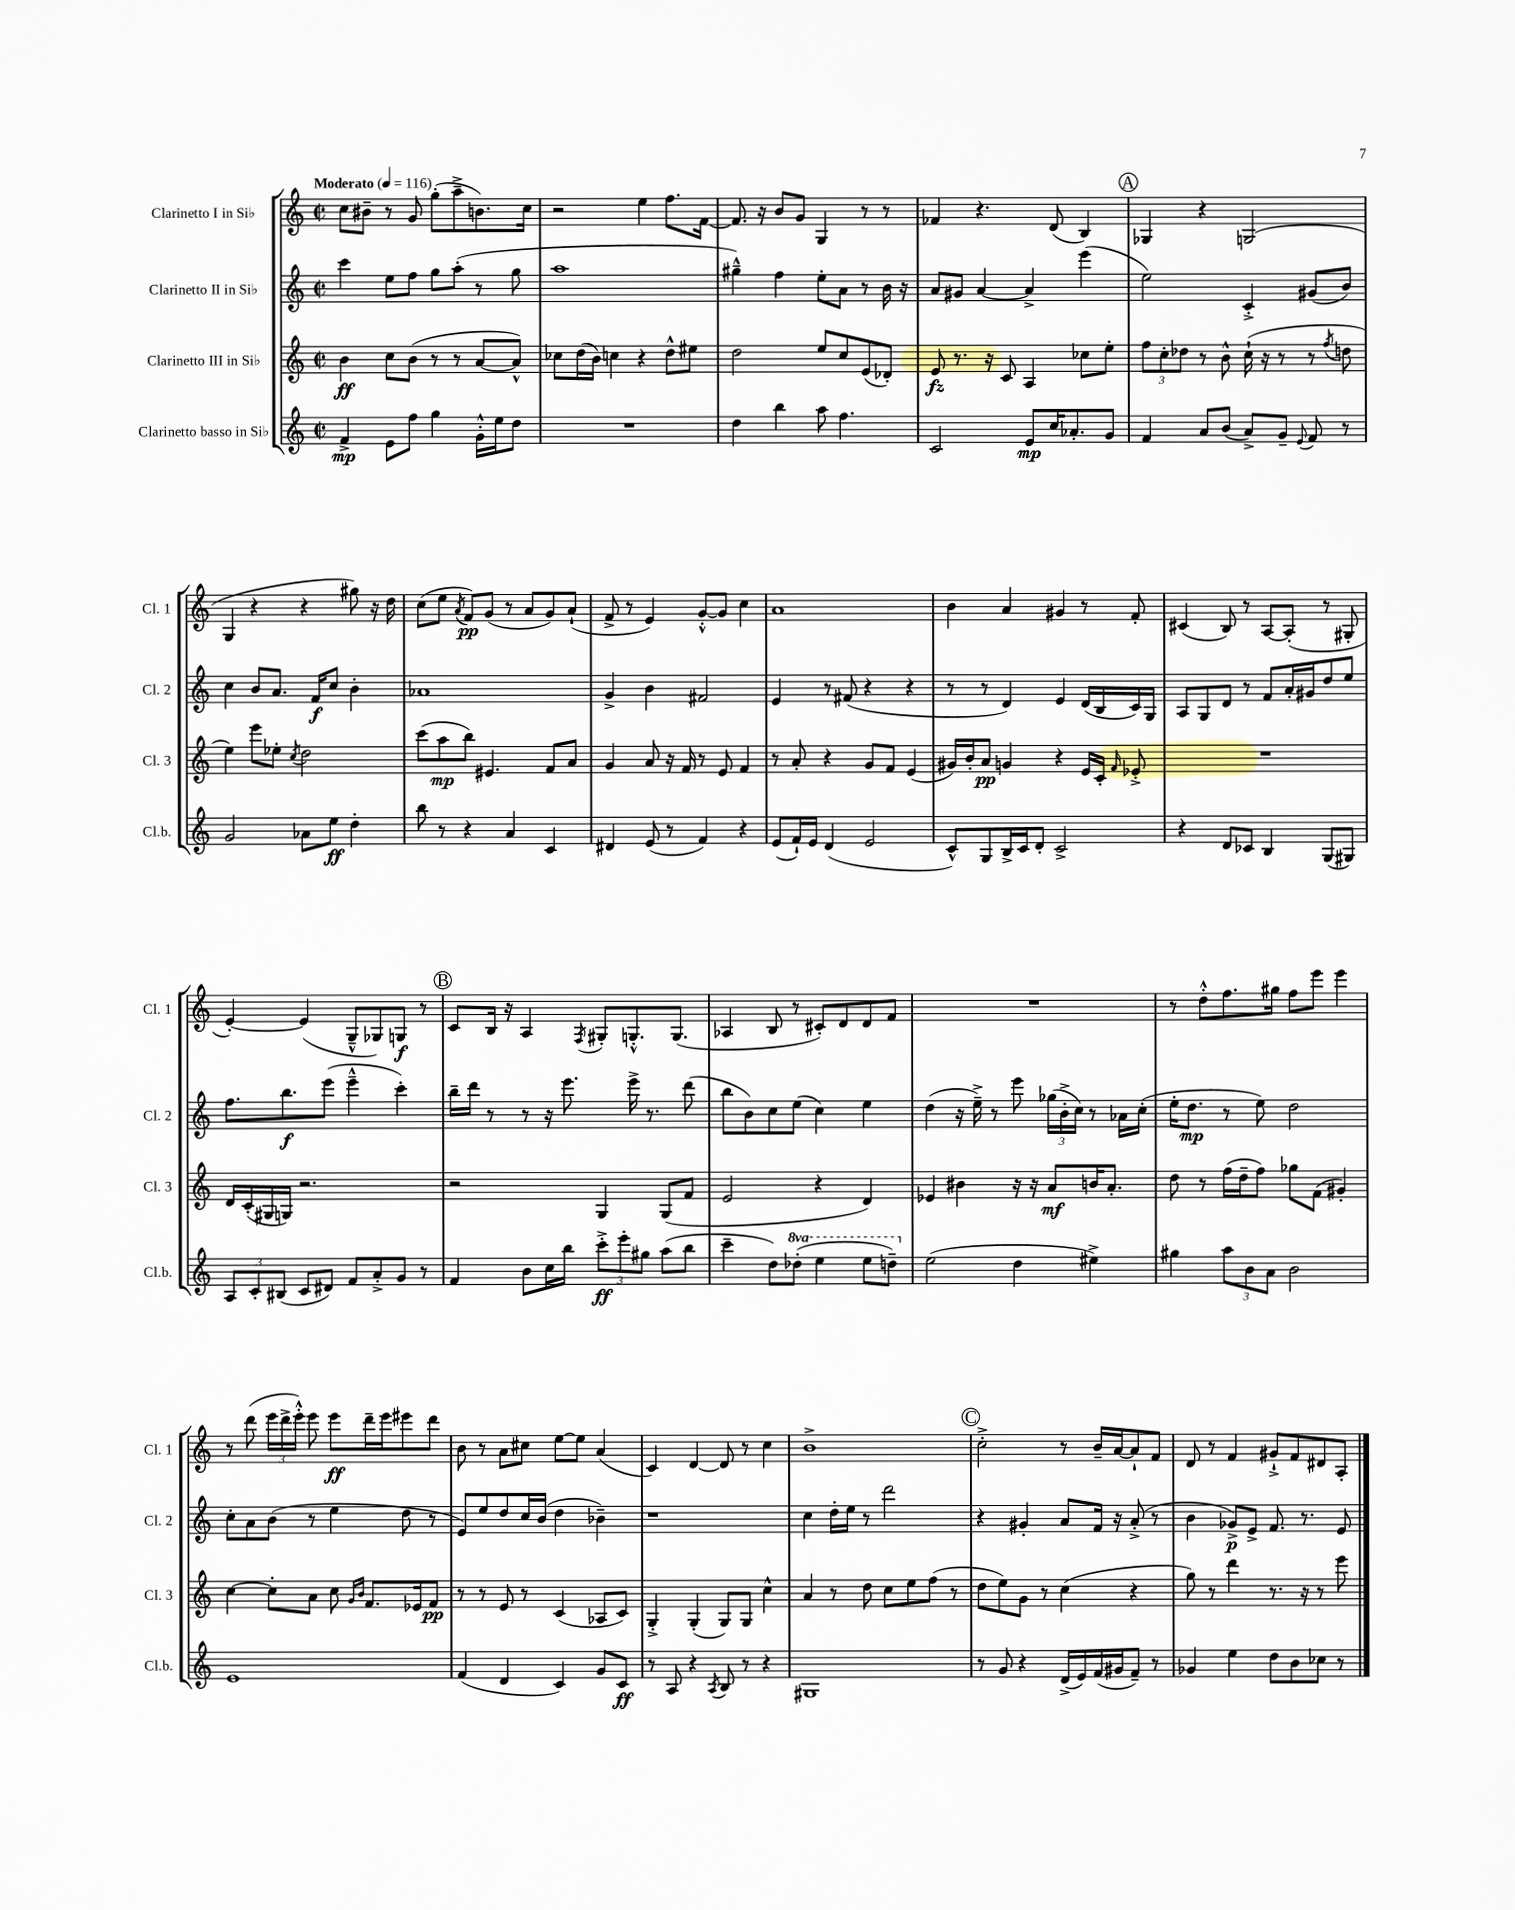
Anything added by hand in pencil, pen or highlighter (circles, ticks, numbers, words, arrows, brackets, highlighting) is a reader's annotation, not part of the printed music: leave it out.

**kern	**kern	**kern	**kern
*staff4	*staff3	*staff2	*staff1
*clefG2	*clefG2	*clefG2	*clefG2
*k[]	*k[]	*k[]	*k[]
*M2/2	*M2/2	*M2/2	*M2/2
*met(c|)	*met(c|)	*met(c|)	*met(c|)
*MM116	*MM116	*MM116	*MM116
4f^	4b	4ccc	8cc
.	.	.	8b#~
8e	8cc	8ee	8r
8ff	(8b	8ff	8g
4gg	8r	8gg	(8gg'
.	8r	(8aa'	8aa~^
16g'^^	[8a	8r	8.b)
16ee	.	.	.
8dd	8a^^])	8gg	.
.	.	.	16cc
=	=	=	=
1r	8cc-	1aa	2r
.	(16dd	.	.
.	16b)	.	.
.	4cc	.	.
.	4r	.	4ee
.	8dd^^	.	8.ff
.	8ee#	.	.
.	.	.	[16f
=	=	=	=
4dd	2dd	4gg#~^^)	8.f]
.	.	.	16r
4bb	.	4ff	8b
.	.	.	8g
8aa	8ee	8ee'	4G
4.ff	8cc	8a	.
.	(8e	8r	8r
.	8d-')	16b	8r
.	.	16r	.
=	=	=	=
2c	8e	8a	4f-
.	8.r	8g#	.
.	.	[4a	4.r
.	16r	.	.
.	8c	.	.
8e	4A	4a^]	.
16cc	.	.	(8d
8.a-'	.	.	.
.	8cc-	(4eee	4B)
8g	8ee'	.	.
=	=	=	=
4f	12ff	2ee)	4G-
.	12cc'	.	.
.	12dd-	.	.
8a	8r	.	4r
(8b	8b^^	.	.
8a^)	(16cc`	4c'^	(2G
.	16r	.	.
8g~	8r	.	.
8qqe	.	.	.
8f	8r	(8g#	.
.	8qff	.	.
8r	8dd	8b)	.
=	=	=	=
2g	4ee)	4cc	4G
.	8eee	8b	4r
.	8ee-'	8.a	.
.	8qcc	.	.
8a-	2dd	.	4r
.	.	16f	.
8ee	.	8cc	.
4dd'	.	4b'	8gg#)
.	.	.	16r
.	.	.	16dd
=	=	=	=
8bb	(8ccc	1a-	(8cc
8r	8aa	.	8ee
.	.	.	8qa
4r	8bb)	.	8f)
.	4.e#	.	(8g
4a	.	.	8r
.	.	.	8a
4c	8f	.	8g)
.	8a	.	(8a`
=	=	=	=
4d#	4g	4g^	8f^
.	.	.	8r
(8e	8a	4b	4e)
8r	16r	.	.
.	16f	.	.
4f)	8r	2f#	[8g'^^
.	8e	.	8g]
4r	4f	.	4cc
=	=	=	=
(8e	8r	4e	1a
16f`)	8a'	.	.
16e	.	.	.
(4d	4r	8r	.
.	.	(8f#	.
2e	8g	4r	.
.	8f	.	.
.	(4e	4r	.
=	=	=	=
8c^^)	16g#)	8r	4b
.	16b'	.	.
8G	8a	8r	.
16B^	4g	4d)	4a
16c	.	.	.
8d'	.	.	.
2c^	4r	4e	4g#
.	16e	(16d	8r
.	16c'	16B	.
.	16qqf	.	.
.	8e-'^	16c)	8f'
.	.	16G	.
=	=	=	=
4r	1r	8A	(4c#
.	.	8G	.
8d	.	8d	8B)
8c-	.	8r	8r
4B	.	8f	[8A
.	.	16a'	(8A']
.	.	16g#	.
(8G	.	8dd	8r
8G#)	.	8ee	8G#'
=	=	=	=
12A	16d	8.ff	[4e')
.	(16c'	.	.
12c'	.	.	.
.	16G#	.	.
(12B#	.	.	.
.	16G)	8.bb	.
8c	2.r	.	(4e]
8d#)	.	(8eee	.
8f	.	4eee~^^	8G~^^
8a'^	.	.	8G-)
8g	.	4ccc')	8G
8r	.	.	8r
=	=	=	=
4f	2r	16bb~	8c
.	.	16ddd	.
.	.	8r	16B
.	.	.	16r
8b	.	8r	4A
16cc	.	16r	.
16bb	.	8.eee	.
.	.	.	8qF
12ccc'^	4G	.	8G#'
12eee'	.	.	.
.	.	16eee^	8.G'^^
12gg#	.	.	.
.	.	8.r	.
(8aa	(8G	.	.
.	.	.	(8.G
8bb	8f	(8ddd	.
=	=	=	=
4ccc~	2e	8bb	4A-
.	.	8b)	.
8dd)	.	8cc	8B
(8ddd-'	.	(8ee	8r
4eee	4r	4cc)	8c#')
.	.	.	8d
8eee	4d)	4ee	8d
8ddd~)	.	.	8f
=	=	=	=
(2ee	4e-	(4dd	1r
.	4b#	16r	.
.	.	16ee~^)	.
.	.	8r	.
4dd	16r	8eee	.
.	16r	.	.
.	8a	(24gg-	.
.	.	24b'^	.
.	.	24cc)	.
4ee#^)	16b	8r	.
.	8.a'	.	.
.	.	16a-	.
.	.	(16cc'	.
=	=	=	=
4gg#	8dd	16ee'	8r
.	.	8.dd	.
.	8r	.	8dd'^^
12aa	(16ff	8r	8.ff
.	16dd~	.	.
12b	.	.	.
.	8ff)	8ee)	.
12a	.	.	.
.	.	.	16gg#
2b	8gg-	2dd	8ff
.	(8f	.	8eee
.	4g#')	.	4eee
=	=	=	=
1e	[4cc	8cc'	8r
.	.	8a	(8ddd
.	8cc']	(8b	24eee
.	.	.	24ddd^
.	.	.	24eee'^^)
.	8a	8r	8eee
.	8cc	4ee	8eee
.	16qqg	.	.
.	16qqb	.	.
.	8.f	.	16ddd~
.	.	.	16eee
.	.	8dd	8eee#
.	16e-	.	.
.	8f	8r	8ddd
=	=	=	=
(4f	8r	8e)	8b
.	8r	8ee	8r
4d	8e	8dd	8a
.	8r	16cc	8cc#
.	.	(16b	.
4c)	(4c	4dd	[8ee
.	.	.	8ee]
8g	8A-	4b-~)	(4a
8c	8c)	.	.
=	=	=	=
8r	4G'^	1r	4c)
8A	.	.	.
4r	(4G'	.	[4d
8qA	.	.	.
8B	8G)	.	8d]
8r	8G	.	8r
4r	4cc^^	.	4cc
=	=	=	=
1G#	4a	4cc	1b^
.	8r	16dd'	.
.	.	16ee	.
.	8dd	8r	.
.	8cc	2ddd	.
.	8ee	.	.
.	(8ff	.	.
.	8r	.	.
=	=	=	=
8r	8dd	4r	2cc'^
8g	8ee)	.	.
4r	8g	4g#'	.
.	8r	.	.
(16d^	(4cc	8a	8r
16e)	.	.	.
(16f	.	16f	16b~
16g#	.	16r	[16a
8f~)	4r	(8a'^	8a`]
8r	.	8r	8f
=	=	=	=
4g-	8gg)	4b	8d
.	8r	.	8r
4ee	4ddd	8g-^)	4f
.	.	8e^	.
8dd	8.r	8.f	8g#`^
8b	.	.	8f
.	16r	8.r	.
8cc-	8r	.	8d#
8r	8eee	8e	8A'
==	==	==	==
*-	*-	*-	*-
